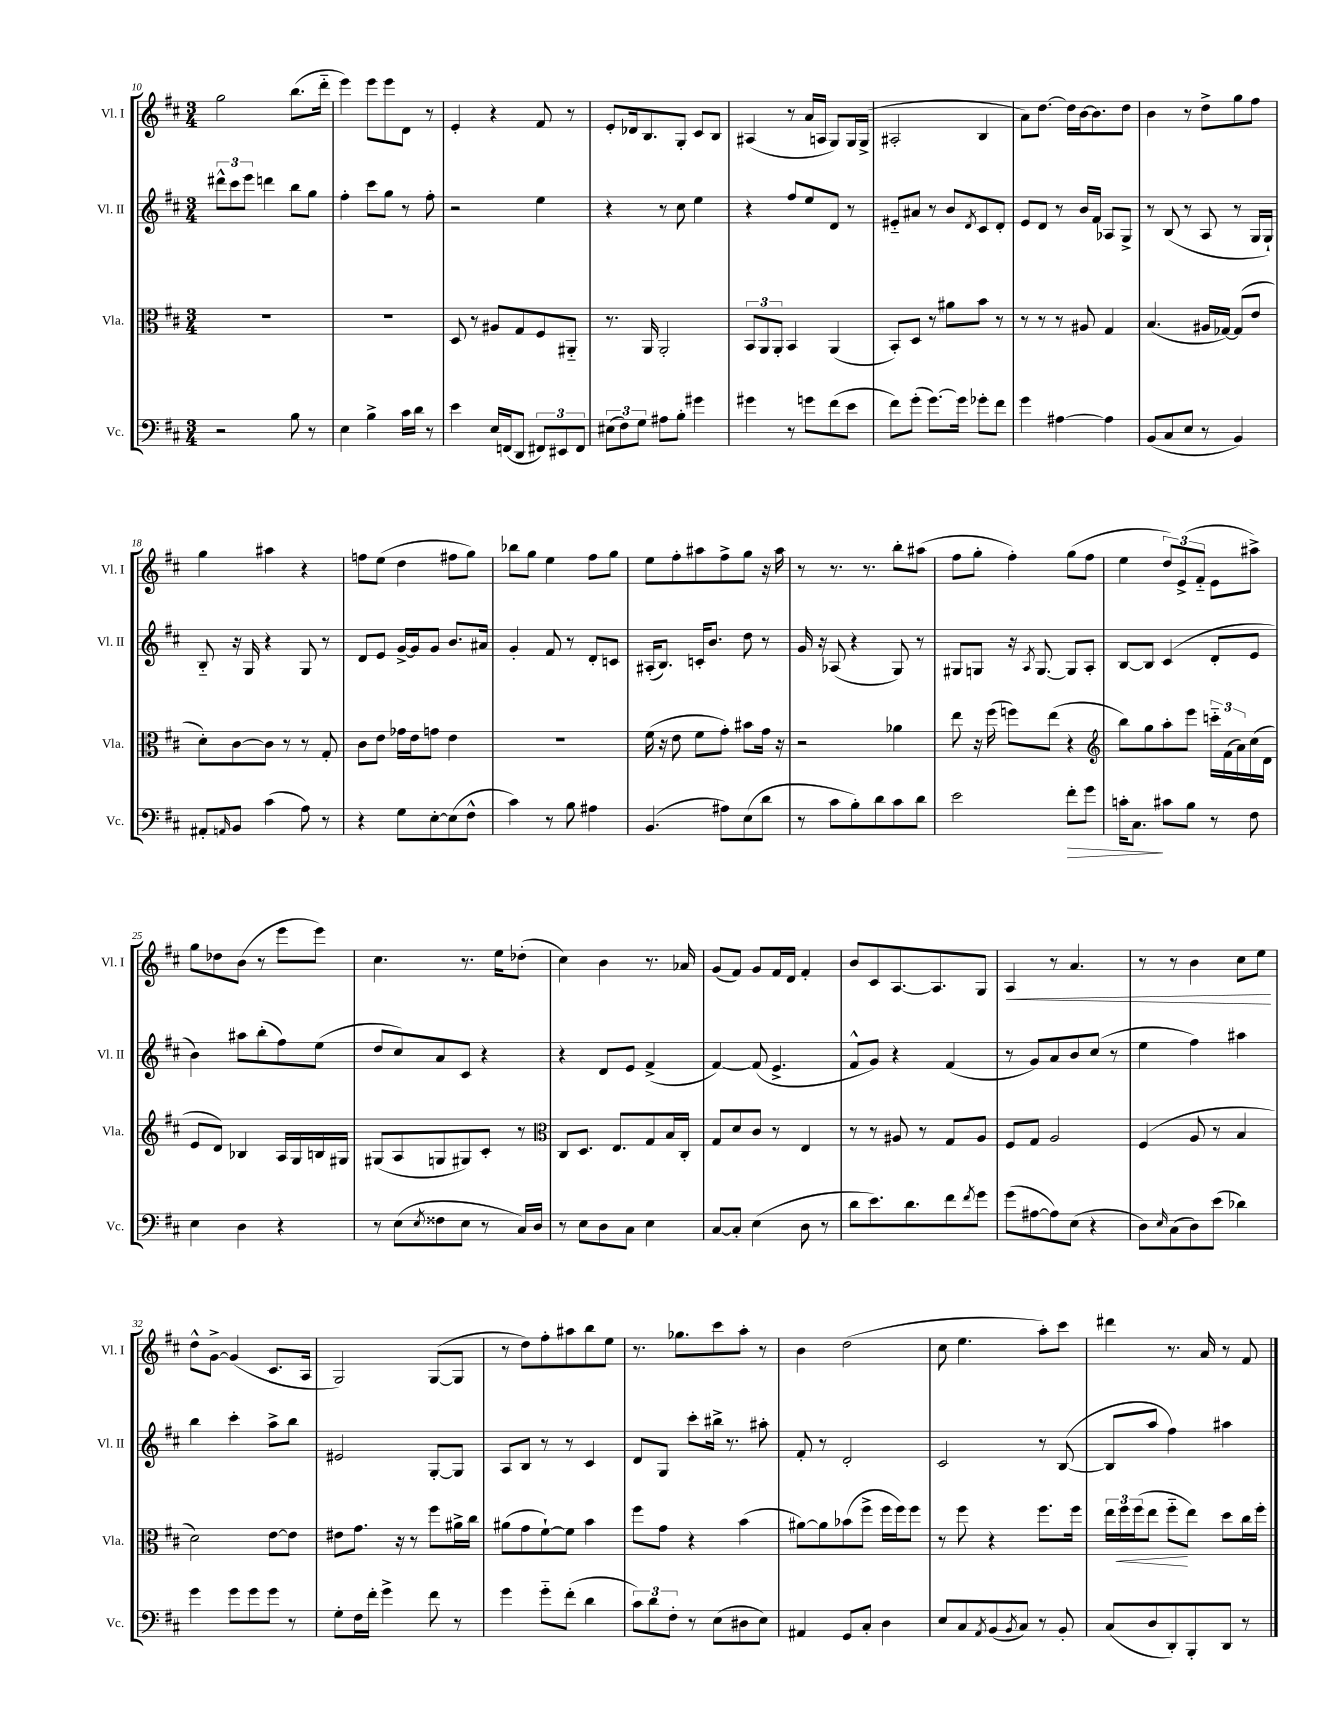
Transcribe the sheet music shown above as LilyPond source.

<<
\new StaffGroup <<
\new Staff = "s0" \with { instrumentName = "Vl. I" shortInstrumentName = "Vl. I" } {
    \clef treble \key d \major \numericTimeSignature \time 3/4
    g''2 b''8.( d'''16-_ |
    e'''4) e'''8 e'''8 d'8 r8 |
    e'4-. r4 fis'8 r8 |
    e'8-. des'16 b8. g8-. cis'8 b8 |
    ais4( r8 a'16 a16 g8) g16 g16->( |
    ais2-. b4 |
    a'8) d''8.~ d''16 b'16~ b'8. d''8 |
    b'4 r8 d''8-> g''8 fis''8 |
    g''4 ais''4 r4 |
    f''8 e''8( d''4 fis''8 g''8) |
    bes''8 g''8 e''4 fis''8 g''8 |
    e''8 fis''8-. ais''8 fis''8-> g''8 r16 ais''16 |
    r8 r8. r8. b''8-. ais''8( |
    fis''8 g''8-. fis''4-.) g''8( fis''8 |
    e''4 \tuplet 3/2 { d''8) e'8->( fis'8-_ } e'8 ais''8->) |
    g''8 des''8 b'8( r8 e'''8 e'''8) |
    cis''4. r8. e''16 des''8-.( |
    cis''4) b'4 r8. aes'16 |
    g'8( fis'8) g'8 fis'16 d'16 fis'4-. |
    b'8 cis'8 a8.~ a8. g8 |
    a4\< r8 a'4. |
    r8 r8 b'4 cis''8 e''8\! |
    d''8-^ g'8~-> g'4( cis'8. a16 |
    g2) g8~( g8 |
    r8 d''8) fis''8-. ais''8 b''8 e''8 |
    r8. ges''8. cis'''8 a''8-. r8 |
    b'4 d''2( |
    cis''8 e''4. a''8-.) cis'''8 |
    dis'''4 r8. a'16 r8 fis'8 \bar "|." |
}
\new Staff = "s1" \with { instrumentName = "Vl. II" shortInstrumentName = "Vl. II" } {
    \clef treble \key d \major \numericTimeSignature \time 3/4
    \tuplet 3/2 { dis'''8-^ cis'''8 e'''8 } d'''4 b''8 g''8 |
    fis''4-. cis'''8 g''8 r8 fis''8-. |
    r2 e''4 |
    r4 r8 cis''8 e''4 |
    r4 fis''8 e''8 d'8 r8 |
    eis'8-_ ais'8 r8 b'8 \acciaccatura { d'8 } cis'8 d'8-. |
    e'8 d'8 r8 b'16 fis'16 aes8 g8-> |
    r8 b8( r8 a8 r8 g16 g16-!) |
    b8-_ r16 g16 r4 g8 r8 |
    d'8 e'8 g'16~-> g'16 g'8 b'8. ais'16 |
    g'4-. fis'8 r8 d'8-. c'8 |
    ais16-.( b8.) c'16-. b'8. d''8 r8 |
    g'16 r16 aes8( r4 g8) r8 |
    gis8 g8 r16 \acciaccatura { a8 } g8.~ g8 a8-. |
    b8~ b8 cis'4( d'8-. e'8 |
    b'4) ais''8 b''8-.( fis''8) e''8( |
    d''8 cis''8) a'8 cis'8 r4 |
    r4 d'8 e'8 fis'4->( |
    fis'4~) fis'8( e'4.-> |
    fis'8-^ g'8) r4 fis'4( |
    r8 g'8) a'8 b'8 cis''8( r8 |
    e''4 fis''4) ais''4 |
    b''4 cis'''4-. a''8-> b''8 |
    eis'2 g8~-. g8 |
    a8 b8 r8 r8 cis'4 |
    d'8 g8 cis'''8-. bis''16-> r8. ais''8-. |
    fis'8-. r8 d'2-. |
    cis'2 r8 b8~( |
    b8 a''8 fis''4) ais''4 \bar "|." |
}
\new Staff = "s2" \with { instrumentName = "Vla." shortInstrumentName = "Vla." } {
    \clef alto \key d \major \numericTimeSignature \time 3/4
    R2. |
    R2. |
    d8 r8 ais8 g8 fis8 ais,8-_ |
    r8. a,16 a,2-. |
    \tuplet 3/2 { b,8 a,8 a,8-. } b,4 a,4( |
    b,8-.) d8 r8 ais'8 b'8 r8 |
    r8 r8 r8 ais8 g4 |
    b4.( ais16 ges16~) ges8( e'8 |
    d'8-.) cis'8~ cis'8 r8 r8 g8-. |
    cis'8 e'8 ges'16 e'16 g'8 e'4 |
    R2. |
    fis'16( r16 e'8 fis'8 g'8-.) bis'8 g'16 r16 |
    r2 aes'4 |
    e''8 r16 fis''16( f''8) e''8( r4 |
    \clef treble b''8) g''8 a''8-. e'''8 \tuplet 3/2 { c'''16-_ fis'16( a'16) } cis''16( d'16 |
    e'8 d'8) bes4 a16 g16 b16 gis16 |
    gis8( a8 g8 gis8) cis'8-. r8 |
    \clef alto cis8 d8. e8. g8 b16 cis16-. |
    g8 d'8 cis'8 r8 e4 |
    r8 r8 ais8 r8 g8 ais8 |
    fis8 g8 a2 |
    fis4( a8 r8 b4 |
    d'2) e'8~ e'8 |
    eis'8 g'8. r16 r8 fis''8 ais'16-> cis''16 |
    ais'8( g'8 fis'8~-!) fis'8 b'4 |
    fis''8 g'8 r4 b'4( |
    ais'8~) ais'8 bes'8( fis''8-> fis''16 fis''16) fis''8 |
    r8 fis''8 r4 fis''8. fis''16 |
    \tuplet 3/2 { e''16 fis''16\< fis''16( } e''8 fis''8-_\! e''8) d''8 cis''16 fis''16-. \bar "|." |
}
\new Staff = "s3" \with { instrumentName = "Vc." shortInstrumentName = "Vc." } {
    \clef bass \key d \major \numericTimeSignature \time 3/4
    r2 b8 r8 |
    e4 b4-> cis'16 d'16 r8 |
    e'4 e16 f,16( d,8 \tuplet 3/2 { fis,8) eis,8 fis,8 } |
    \tuplet 3/2 { eis8( fis8) g8 } ais8 b8-. gis'4 |
    gis'4 r8 g'8 fis'8( e'8 |
    fis'8) g'8-.( g'8.~) g'16 ges'8-. fis'8 |
    g'4 ais4~ ais4 |
    b,8( cis8 e8 r8 b,4) |
    ais,8-. \grace { a,16 } b,8 cis'4( a8) r8 |
    r4 g8 e8~-. e8( fis8-^ |
    cis'4) r8 b8 ais4 |
    b,4.( ais8) e8( d'8 |
    r8 cis'8 b8-.) d'8 cis'8 d'8 |
    e'2 fis'8-.\> g'8 |
    c'16-. cis8.\! cis'8 b8 r8 fis8 |
    e4 d4 r4 |
    r8 e8( \acciaccatura { e8 } fisis8 e8 r8 cis16) d16 |
    r8 e8 d8 cis8 e4 |
    cis8~ cis8-. e4( d8 r8 |
    d'8 e'8.) d'8. fis'8 \acciaccatura { fis'8 } g'8 |
    g'8( ais8~ ais8) e8( r4 |
    d8) \grace { e16 } cis8( d8) e'8( des'4) |
    g'4 g'8 g'8 g'8 r8 |
    g8-. fis16 fis'16-. g'4-> fis'8 r8 |
    g'4 g'8-_ fis'8-.( d'4 |
    \tuplet 3/2 { cis'8) d'8 fis8-. } r8 e8( dis8 e8) |
    ais,4 g,8 cis8-. d4 |
    e8 cis8 \acciaccatura { a,8 } b,8( \acciaccatura { b,8 } cis8) r8 b,8-. |
    cis8( d8 d,8-.) b,,8-. d,8 r8 \bar "|." |
}
>>
>>
\layout { \context { \Score currentBarNumber = #10 } }
